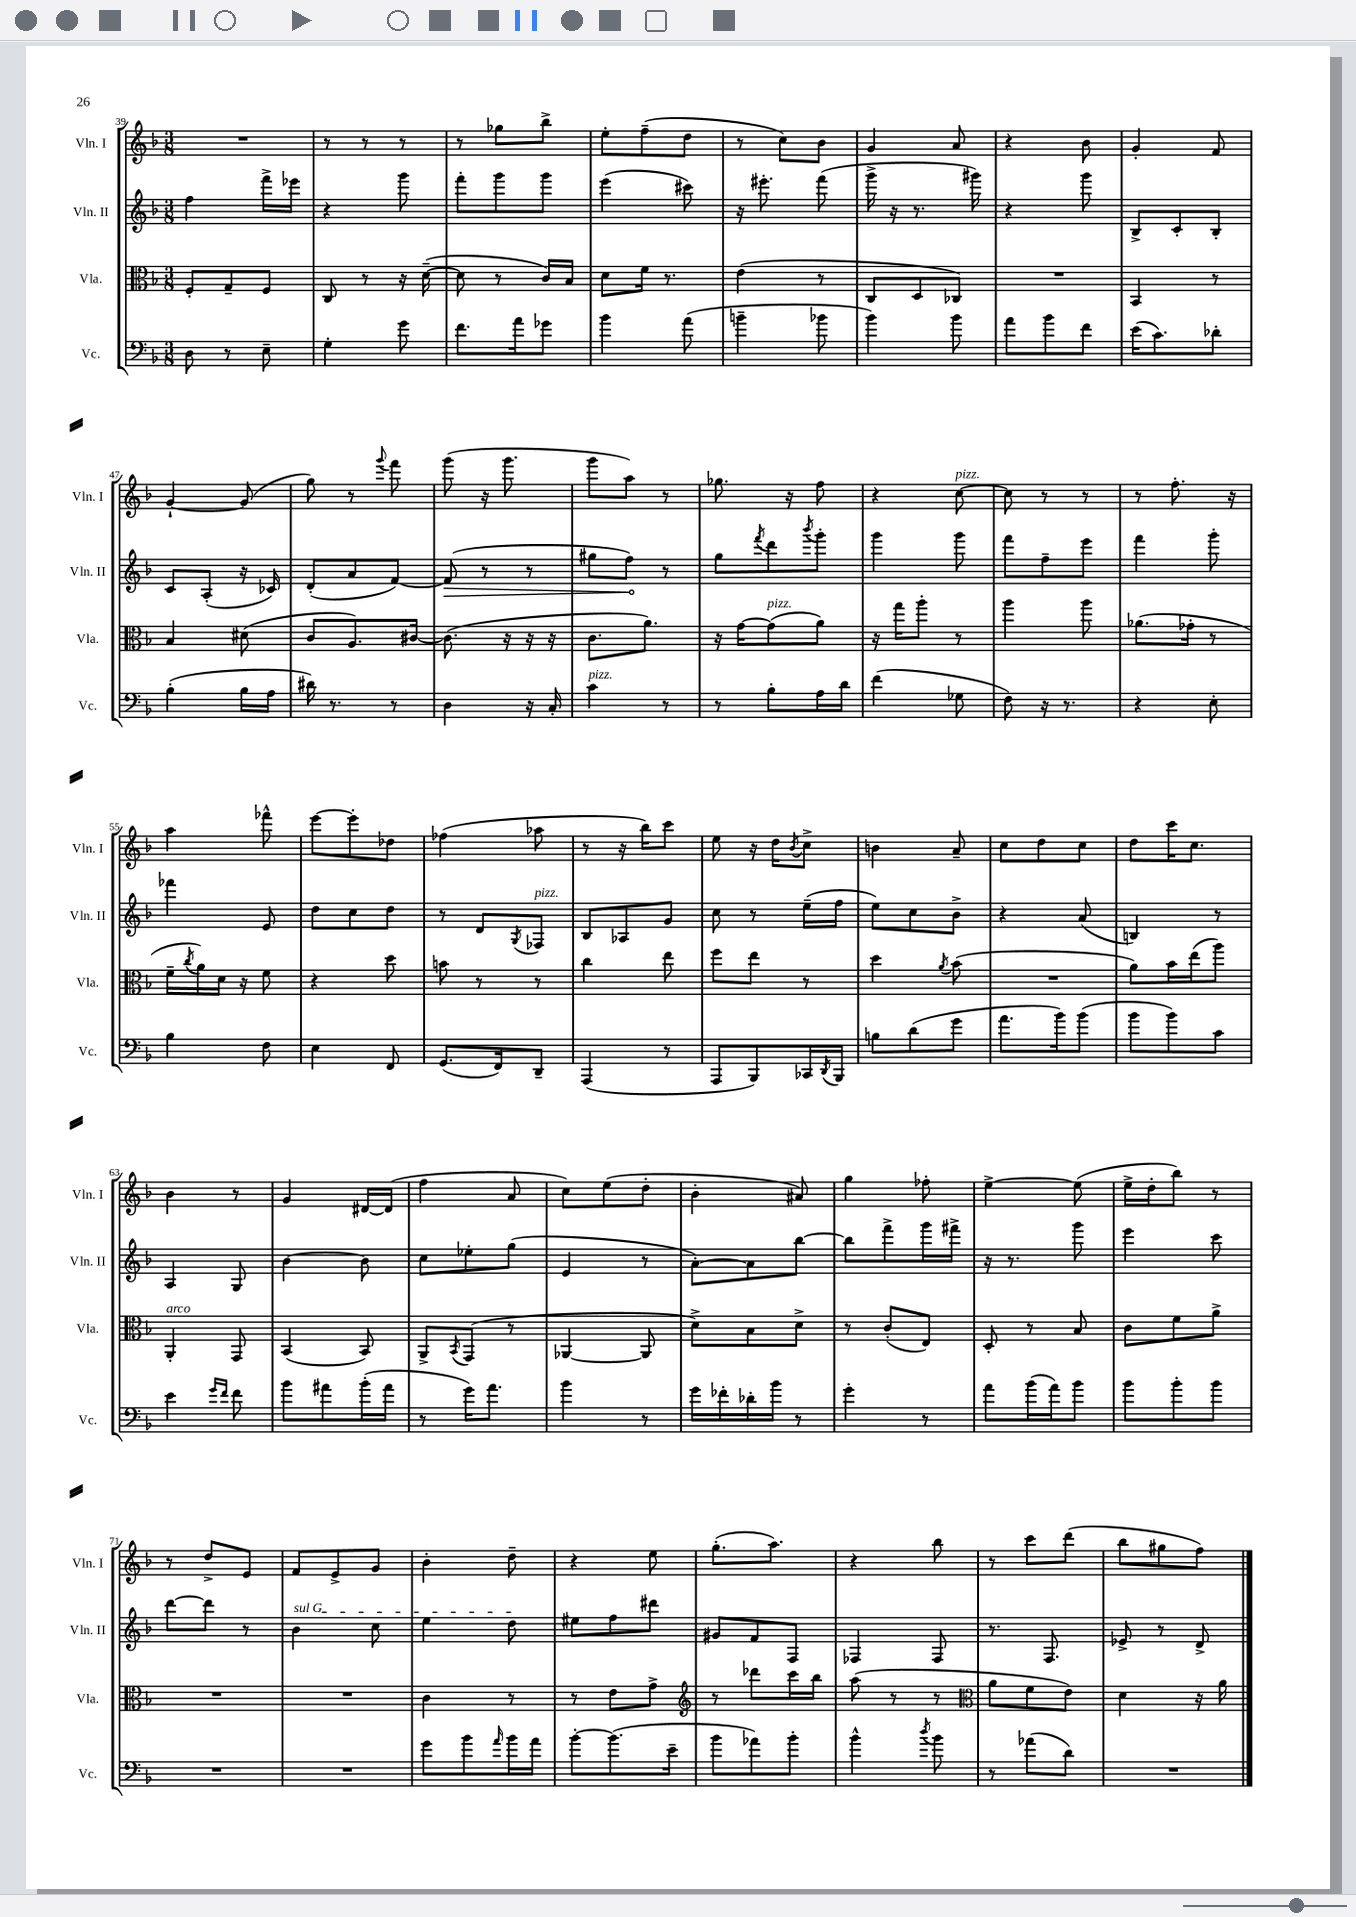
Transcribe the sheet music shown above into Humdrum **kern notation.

**kern	**kern	**kern	**kern
*staff4	*staff3	*staff2	*staff1
*clefF4	*clefC3	*clefG2	*clefG2
*k[b-]	*k[b-]	*k[b-]	*k[b-]
*M3/8	*M3/8	*M3/8	*M3/8
8D\	8F'/L	4ff\	4.r
8r	8G~/	.	.
8E~\	8F/J	16fff^\LL	.
.	.	16eee-\JJ	.
=	=	=	=
4G'\	8C/	4r	8r
.	8r	.	8r
8g\	16r	8ggg\	8r
.	([16d~\	.	.
=	=	=	=
8.f\L	8d\]	8fff'\L	8r
.	8r	8ggg\	8gg-\L
16a\k	.	.	.
8g-\J	16c/LL)	8ggg\J	8bb-^\J
.	16B-/JJ	.	.
=	=	=	=
4b-\	8d\L	(4eee\	8ee'\L
.	16f\Jk	.	(8ff~\
.	8.r	.	.
(8a\	.	8ccc#\)	8dd\J
=	=	=	=
4b~\	(4e\	16r	8r
.	.	8.eee#'\	.
.	.	.	8cc\L)
8b-\	8r	(8fff\	8b-\J
=	=	=	=
4b-\)	8C/L	16ggg^\	4g/
.	.	16r	.
.	8D/	8.r	.
8b-\	8C-/J)	.	8a/
.	.	16ggg#\)	.
=	=	=	=
8a\L	4.r	4r	4r
8b-\	.	.	.
8f\J	.	8ggg\	8b-\
=	=	=	=
(16e\LK	4BB-/	8B-^/L	4g'/
8.c\)	.	.	.
.	.	8c'/	.
8d-'\J	8r	8B-'/J	8f/
=	=	=	=
(4B-'\	4B-/	8c/L	[4g`/
.	.	(8A'/J	.
16B-\LL	(8d#\	16r	(8g/]
16A\JJ	.	16c-/)	.
=	=	=	=
16d#\)	8c/L	(8d'/L	8gg\)
8.r	.	.	.
.	8.A/)	8a/	8r
.	.	.	8qqggg/
8r	.	[8f/J)	8fff\
.	[16c#/Jk	.	.
=	=	=	=
4D\	(8.c#\]	(8f/]	(8ggg\
.	.	8r	16r
.	16r	.	8.ggg\
16r	16r	8r	.
16C'/	16r	.	.
=	=	=	=
4c\	8.c\L	8gg#\L	8ggg\L
.	.	8ff\J)	8aa\J)
.	8.a\J)	.	.
8r	.	8r	8r
=	=	=	=
8r	16r	8gg\L	8.gg-\
.	[16g\LK	.	.
.	.	8qfff/	.
8B-'\L	(8g\]	8ddd\	.
.	.	.	16r
.	.	8qbbb-/	.
16A\L	8a\J)	8ggg'\J	8ff\
16d\JJ	.	.	.
=	=	=	=
(4f\	16r	4ggg\	4r
.	16gg\LK	.	.
.	8aa'\J	.	.
8G-\	8r	8ggg\	[8cc\
=	=	=	=
8F\)	4aa\	8fff\L	8cc\]
16r	.	8ff~\	8r
8.r	.	.	.
.	8aa\	8eee\J	8r
=	=	=	=
4r	(8.a-\L	4fff\	8r
.	.	.	8.ff'\
.	16g-'\Jk	.	.
8E'\	8r	8ggg'\	.
.	.	.	16r
=	=	=	=
4B-\	16f~\LL	4fff-\	4aa\
.	8qcc/	.	.
.	16a\)	.	.
.	16d\JJ	.	.
.	16r	.	.
8F\	8f\	8e/	8fff-^^\
=	=	=	=
4E\	4r	8dd\L	[8eee\L
.	.	8cc\	8eee'\]
8FF/	8dd\	8dd\J	8dd-\J
=	=	=	=
(8.GG/L	8b\	8r	(4ff-\
.	8r	8d/L	.
16FF/k)	.	.	.
.	.	8qG/	.
8DD~/J	8r	8F-/J	8aa-\
=	=	=	=
(4AAA/	4cc\	8B-/L	8r
.	.	8A-/	16r
.	.	.	16bb-\LK)
8r	8ee\	8g/J	8ccc\J
=	=	=	=
8AAA/L	8ff\L	8cc\	8ee\
8BBB-/)	8ee\J	8r	16r
.	.	.	16dd\LK
.	.	.	8qb-/
16CC-/L	8r	(16ee~\LL	8cc^\J
8qDD/	.	.	.
16BBB-/JJ	.	16ff\JJ	.
=	=	=	=
8B\L	4dd\	8ee\L)	4b\
(8d\	.	8cc\	.
.	8qa/	.	.
8g\J	(8b-\	8b-^\J	8a~/
=	=	=	=
8.a\L	4.r	4r	8cc\L
.	.	.	8dd\
16b-\k)	.	.	.
(8b-\J	.	(8a/	8cc\J
=	=	=	=
8b-\L	8a\L)	4B/)	8dd\L
8b-\)	16b-\L	.	16ccc\K
.	(16ee\J	.	8.cc\J
8c\J	8aa\J)	8r	.
=	=	=	=
4e\	4AA'/	4A/	4b-\
16qqg/LL	.	.	.
16qqf/JJ	.	.	.
8f\	8GG/	8G/	8r
=	=	=	=
8b-\L	(4BB-/	[4b-\	4g/
8a#\	.	.	.
(16b-'\L	8BB-/)	8b-\]	[16d#/LL
16a#\JJ	.	.	(16d#/]JJ
=	=	=	=
8r	8AA^/L	8cc\L	4ff\
.	8qBB-/	.	.
16g\LK)	(8GG/J	8ee-'\	.
8.a\J	.	.	.
.	8r	(8gg\J	8a/
=	=	=	=
4b-\	[4AA-/	4e/	8cc\L)
.	.	.	(8ee\
8r	8AA-/]	8r	8dd'\J
=	=	=	=
16g\LL	8d^\L)	[8a'\L)	4b-'\
16f-'\	.	.	.
16d-'\	8B-\	8a\]	.
16b-\JJ	.	.	.
8r	8d^\J	[8bb-\J	8a#/)
=	=	=	=
4g'\	8r	8bb-\]L	4gg\
.	(8c'/L	8fff^\	.
8r	8E/J)	16ggg\L	8ff-'\
.	.	16fff#^\JJ	.
=	=	=	=
8a\L	8D'/	16r	[4ee^\
.	.	8.r	.
(16b-\L	8r	.	.
16a\J)	.	.	.
8b-\J	8B-/	8ggg\	(8ee\]
=	=	=	=
8b-\L	8c\L	4eee\	16ee^\LL
.	.	.	16dd'\J
8b-'\	8f\	.	8bb-\J)
8b-\J	8a^\J	8ccc\	8r
=	=	=	=
4.r	4.r	[8ddd\L	8r
.	.	8ddd\]J	8dd^/L
.	.	8r	8e/J
=	=	=	=
4.r	4.r	4b-\	8f/L
.	.	.	8e^/
.	.	8cc\	8g/J
=	=	=	=
8g\L	4c\	4ee\	4b-'\
8b-\	.	.	.
16qqa/	.	.	.
16b-\L	8r	8dd\	8dd~\
16a\JJ	.	.	.
=	=	=	=
[8b-'\L	8r	8ee#\L	4r
(8.b-\]	8e\L	8ff\	.
.	8g^\J	8ddd#\J	8ee\
16e~\Jk	.	.	.
=	=	=	=
*	*clefG2	*	*
8b-\L	8r	8g#/L	(8.gg'\L
8a-\)	8ddd-\L	8f/	.
.	.	.	8.aa\J)
8b-'\J	16ccc\L	8F/J	.
.	16bb-\JJ	.	.
=	=	=	=
4b-^^\	(8aa\	4F-/	4r
.	8r	.	.
8qdd/	.	.	.
8b-\	8r	8F-/	8bb-\
=	=	=	=
*	*clefC3	*	*
8r	8a\L	8.r	8r
(8a-\L	8f\	.	8ccc\L
.	.	8.F/	.
8d\J)	8e\J)	.	(8ddd\J
=	=	=	=
4.r	4d\	8e-^/	8bb-\L
.	.	8r	8gg#\
.	16r	8d^/	8ff\J)
.	16a\	.	.
==	==	==	==
*-	*-	*-	*-
